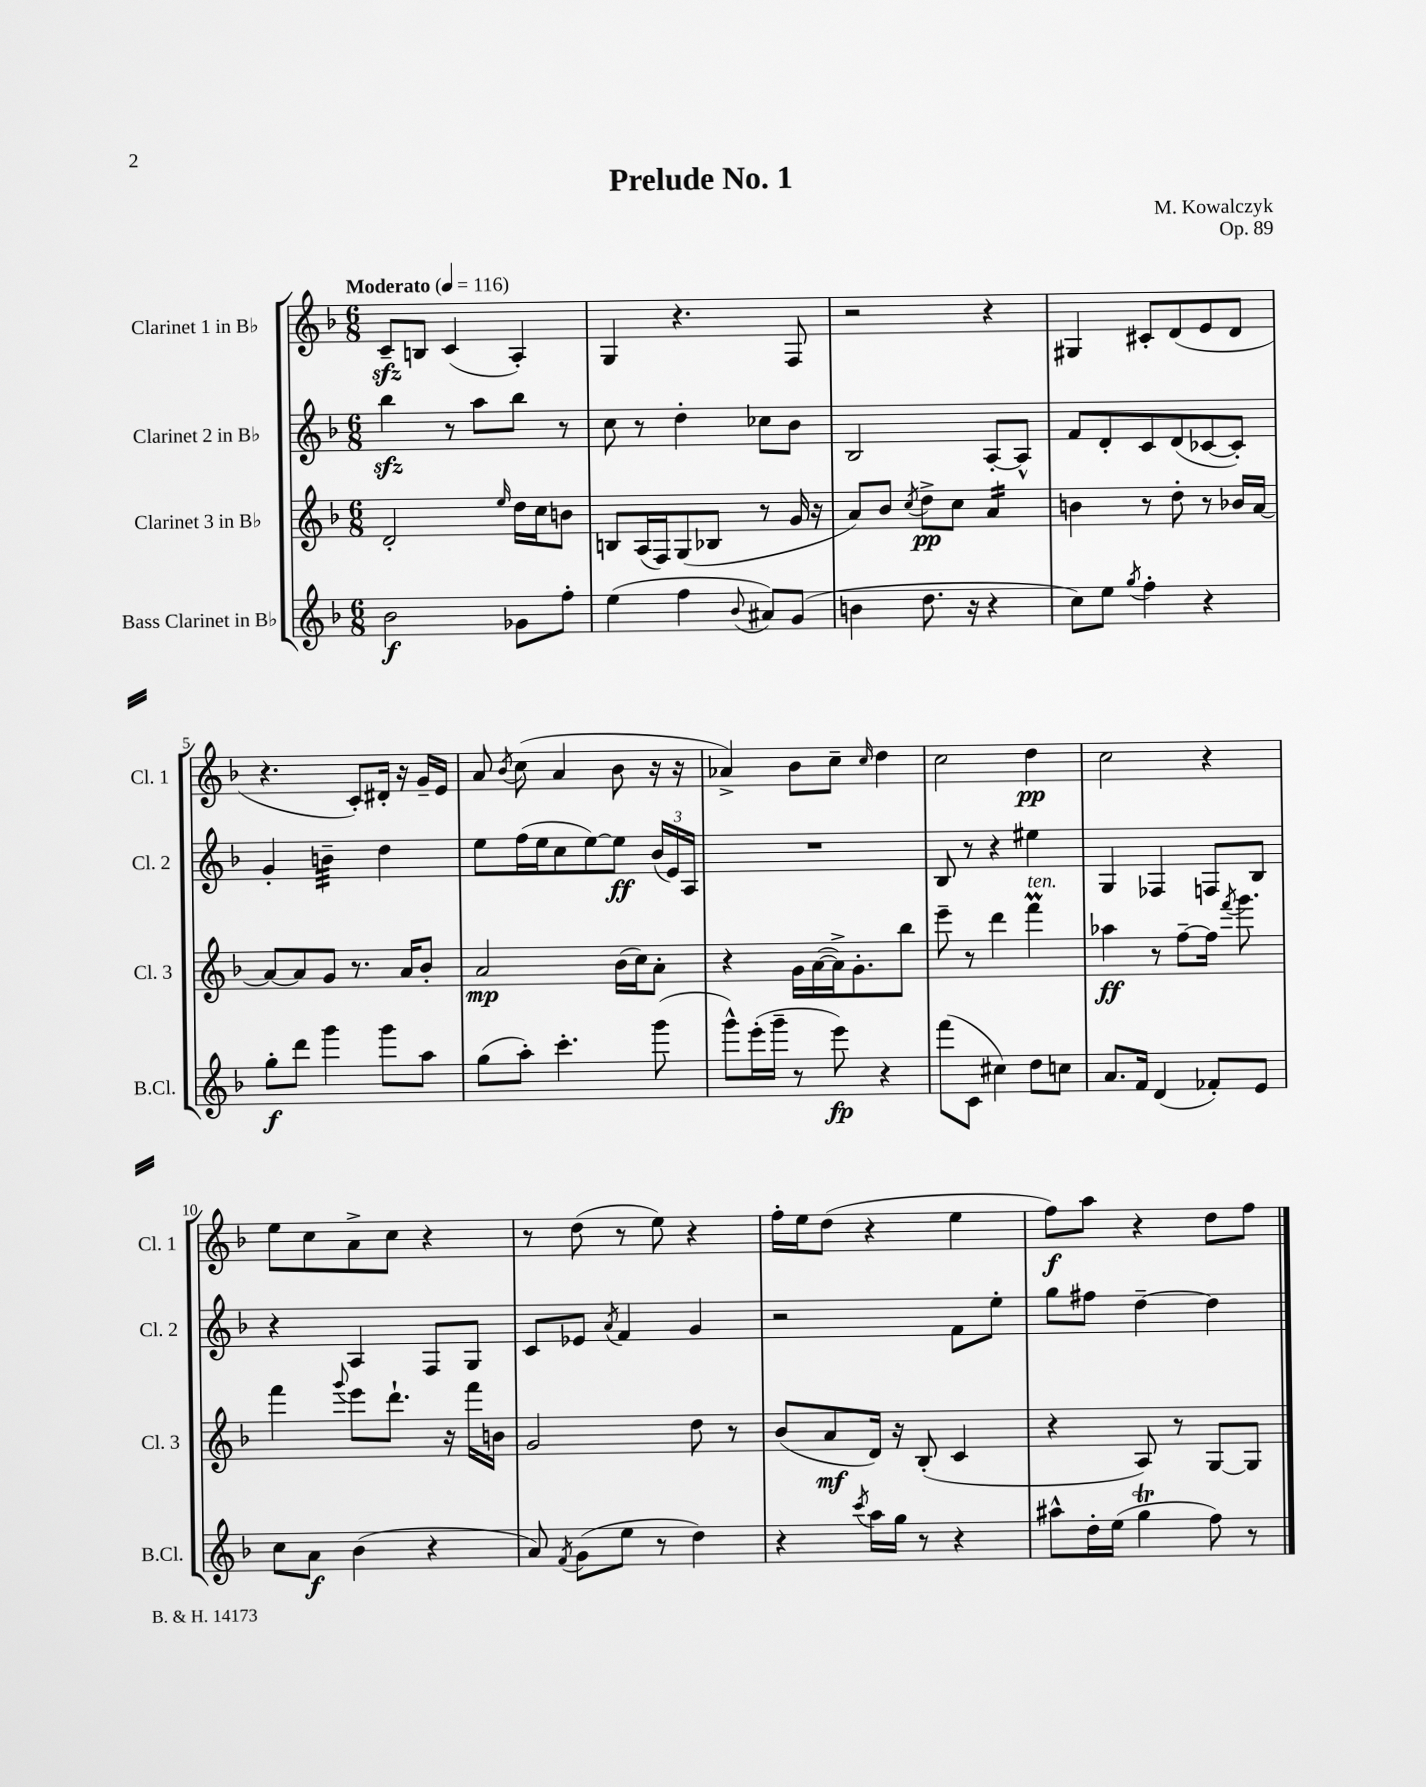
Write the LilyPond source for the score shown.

\header { title = "Prelude No. 1" composer = "M. Kowalczyk" opus = "Op. 89" }
<<
\new StaffGroup <<
\new Staff = "s0" \with { instrumentName = "Clarinet 1 in Bb" shortInstrumentName = "Cl. 1" } {
    \clef treble \key f \major \numericTimeSignature \time 6/8 \tempo "Moderato" 4 = 116
    \autoBeamOff c'8[--\sfz b8] c'4( a4-.) |
    g4 r4. f8 |
    r2 r4 |
    gis4 cis'8[-. d'8( e'8 d'8] |
    r4. c'8[-.) dis'16]-. r16 g'16[-- e'16] |
    a'8 \acciaccatura { bes'8 } c''8( a'4 bes'8 r16 r16 |
    aes'4->) bes'8[ c''8]-- \grace { c''16 } d''4 |
    c''2 d''4\pp |
    c''2 r4 |
    e''8[ c''8 a'8-> c''8] r4 |
    r8 d''8( r8 e''8) r4 |
    f''16[-. e''16 d''8]( r4 e''4 |
    f''8[\f) a''8] r4 d''8[ f''8] \bar "|." |
}
\new Staff = "s1" \with { instrumentName = "Clarinet 2 in Bb" shortInstrumentName = "Cl. 2" } {
    \clef treble \key f \major \numericTimeSignature \time 6/8
    \autoBeamOff bes''4\sfz r8 a''8[ bes''8] r8 |
    c''8 r8 d''4-. ces''8[ bes'8] |
    bes2 a8[~-. a8]-^ |
    f'8[ d'8-. c'8 d'8( ces'8~ ces'8]-.) |
    g'4-. b'4:32-- d''4 |
    e''8[ f''16( e''16 c''8 e''8~) e''8]\ff \tuplet 3/2 { bes'16[( e'16) a16] } |
    R2. |
    bes8 r8 r4 eis''4 |
    g4 fes4 f8[ bes8] |
    r4 a4 f8[ g8] |
    c'8[ ees'8] \acciaccatura { a'8 } f'4 g'4 |
    r2 f'8[ e''8]-. |
    g''8[ fis''8] d''4~-- d''4 \bar "|." |
}
\new Staff = "s2" \with { instrumentName = "Clarinet 3 in Bb" shortInstrumentName = "Cl. 3" } {
    \clef treble \key f \major \numericTimeSignature \time 6/8
    \autoBeamOff d'2-. \grace { e''16 } d''16[ c''16 b'8] |
    b8[ a16( f16) g8( bes8] r8 g'16 r16 |
    a'8[) bes'8] \acciaccatura { c''8 } d''8[->\pp c''8] a'4:16 |
    b'4 r8 d''8-. r8 bes'16[ a'16]~ |
    a'8[~ a'8 g'8] r8. a'16[ bes'8]-. |
    a'2\mp bes'16[( c''16) a'8]-. |
    r4 g'16[ a'16~( a'16->) g'8.-. bes''8] |
    e'''8-- r8 d'''4 f'''4\prall^\markup { \italic "ten." } |
    aes''4\ff r8 f''8[~-- f''16] \acciaccatura { f'''8 } g'''8. |
    f'''4 \appoggiatura { g'''8 } e'''8[ d'''8.]-! r16 f'''16[ b'16] |
    g'2 d''8 r8 |
    bes'8[( a'8\mf d'16]) r16 bes8-.( c'4 |
    r4 a8) r8 g8[~ g8] \bar "|." |
}
\new Staff = "s3" \with { instrumentName = "Bass Clarinet in Bb" shortInstrumentName = "B.Cl." } {
    \clef treble \key f \major \numericTimeSignature \time 6/8
    \autoBeamOff bes'2\f ges'8[ f''8]-. |
    e''4( f''4 \appoggiatura { bes'8 } ais'8[) g'8]( |
    b'4 d''8. r16 r4 |
    c''8[) e''8] \acciaccatura { g''8 } f''4-. r4 |
    g''8[-.\f d'''8] g'''4 g'''8[ a''8] |
    g''8[( a''8]-.) c'''4.-. g'''8( |
    g'''8[-^) e'''16-.( g'''16]-- r8 e'''8\fp) r4 |
    f'''8[( c'8] cis''4) d''8[ c''8] |
    a'8.[ f'16] d'4( fes'8[-.) e'8] |
    c''8[ a'8]\f bes'4( r4 |
    a'8) \acciaccatura { f'8 } g'8[( e''8] r8 d''4) |
    r4 \acciaccatura { c'''8 } a''16[ g''16] r8 r4 |
    ais''8[-^ d''16-. e''16]( g''4\trill f''8) r8 \bar "|." |
}
>>
>>
